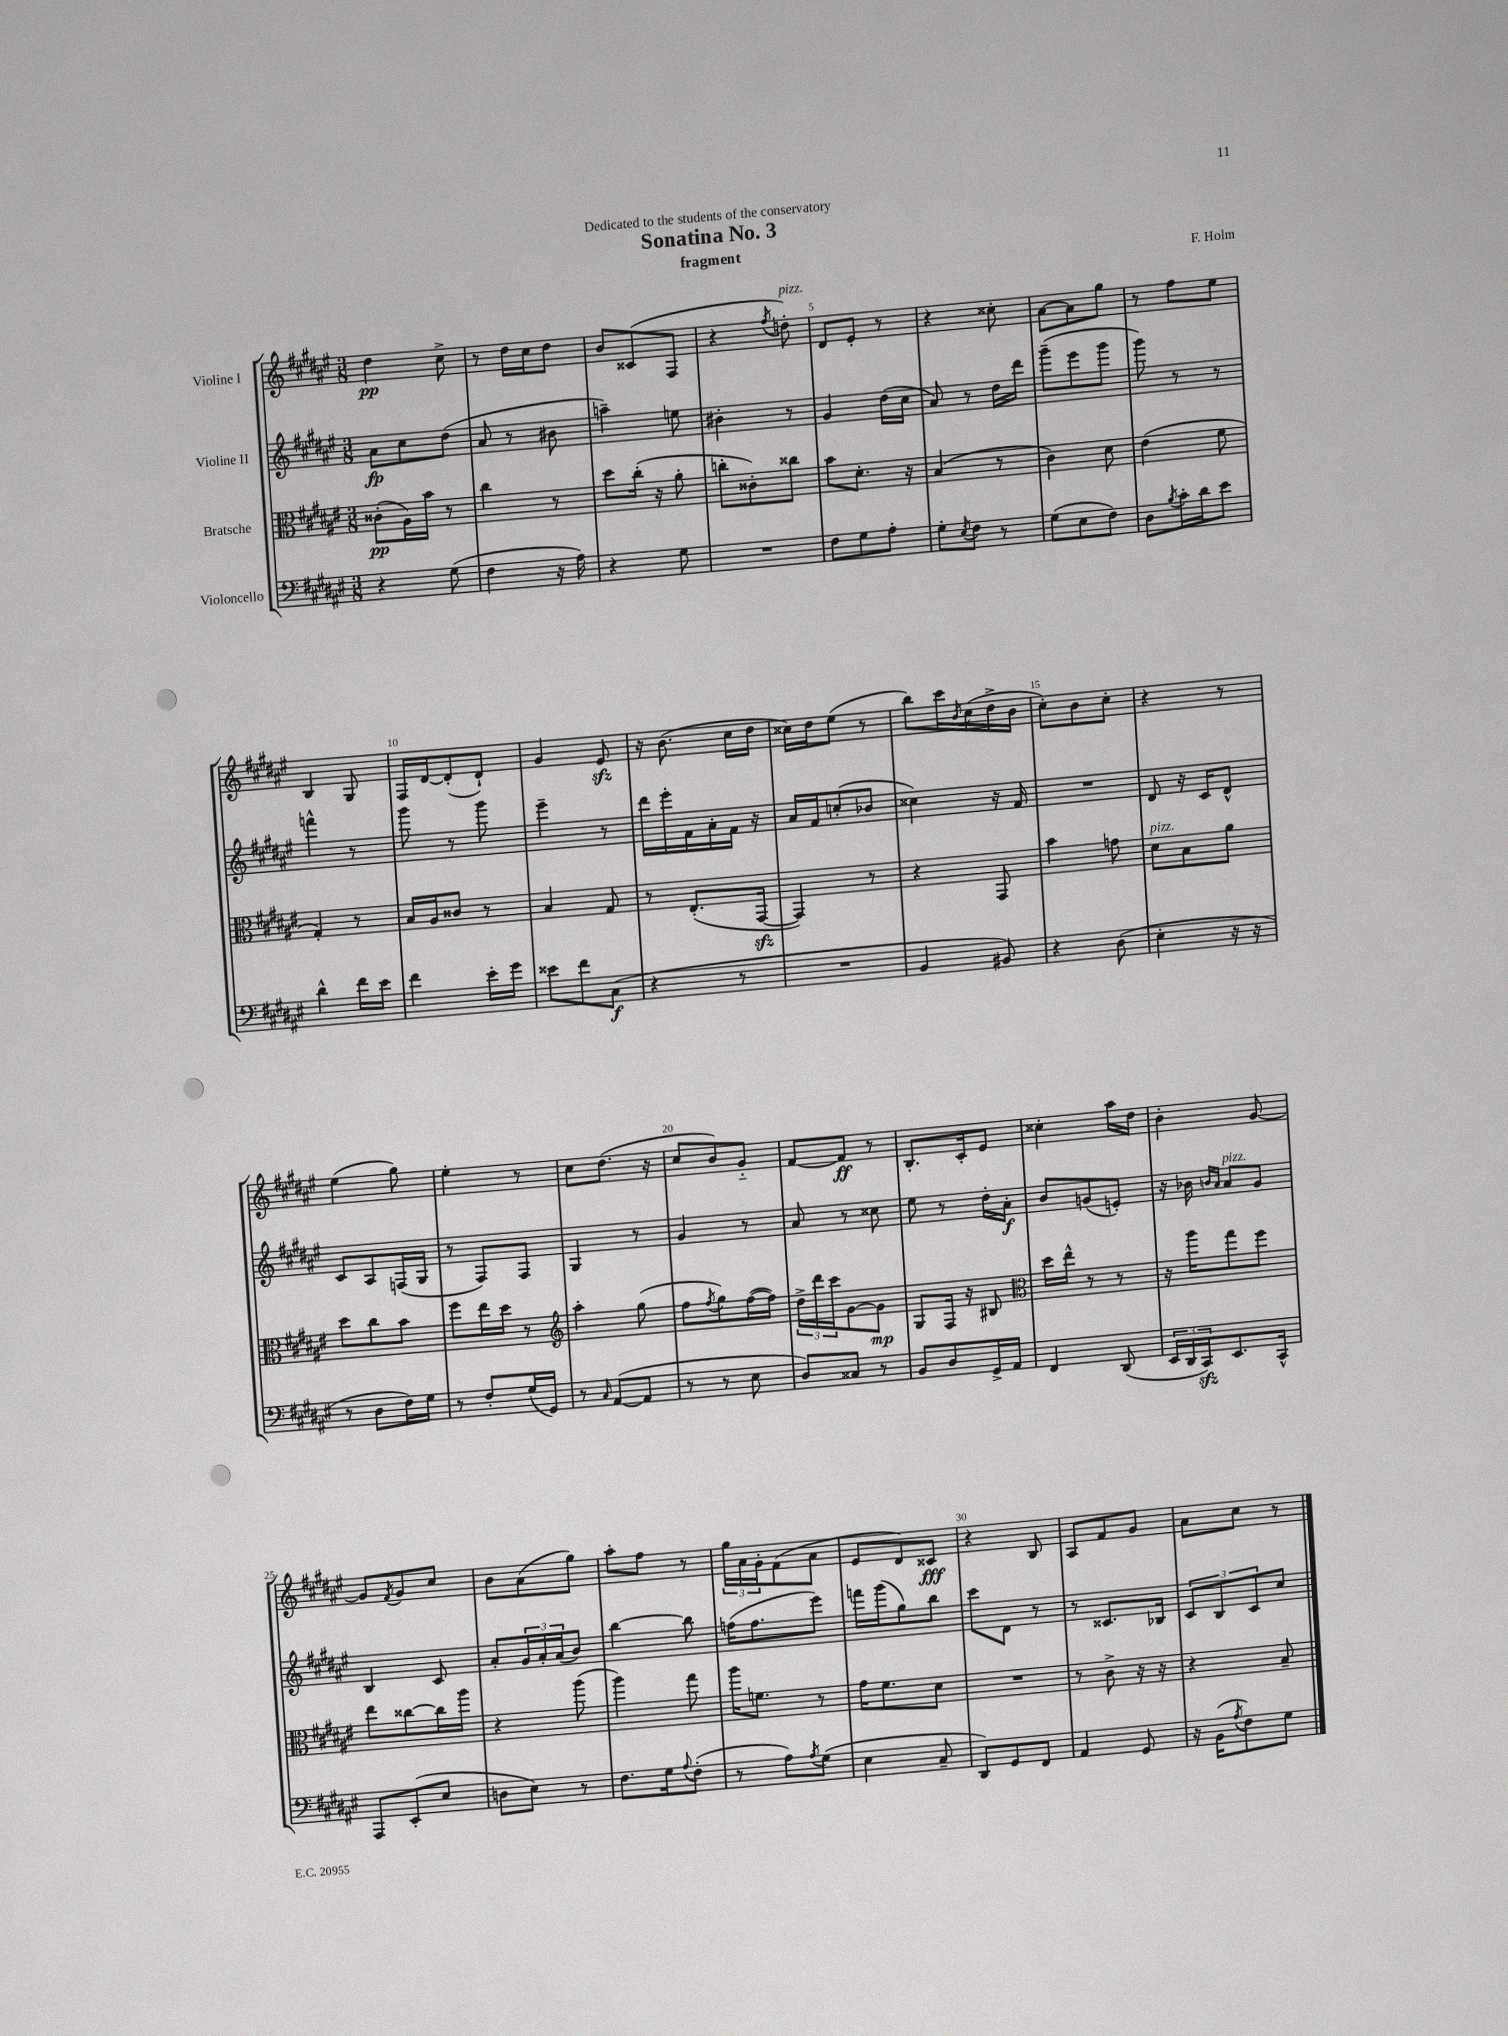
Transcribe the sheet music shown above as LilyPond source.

\header { title = "Sonatina No. 3" composer = "F. Holm" subtitle = "fragment" dedication = "Dedicated to the students of the conservatory" }
<<
\new StaffGroup <<
\new Staff = "s0" \with { instrumentName = "Violine I" } {
    \clef treble \key fis \major \numericTimeSignature \time 3/8
    dis''4\pp cis''8-> |
    r8 dis''16 cis''16 dis''8 |
    b'8 cisis'8( fis8 |
    r4 \acciaccatura { fis''8 } d''8-.^\markup { \italic "pizz." }) |
    dis'8 eis'8-. r8 |
    r4 cisis''8-. |
    ais'8~ ais'8 gis''8 |
    r8 fis''8 eis''8 |
    b4 gis8 |
    fis16 dis'16~ dis'8-.( dis'8-!) |
    gis'4 eis'8\sfz |
    r16 b'8.( cis''16 dis''16 |
    cisis''16) dis''16 eis''8( r8 |
    b''8) cis'''16 \acciaccatura { b'8 } cis''16( dis''16-> b'16 |
    cis''8-.) b'8 cis''8-. |
    r4 r8 |
    eis''4( gis''8) |
    eis''4-. r8 |
    cis''8 dis''8.( r16 |
    cis''8 b'8) gis'8-_ |
    fis'8~ fis'8\ff r8 |
    b8.-. cis'16-. eis'8 |
    cisis''4-. ais''16 dis''16 |
    b'4-. gis'8~ |
    gis'8 \acciaccatura { fis'8 } gis'8 cis''8 |
    b'8 ais'8( gis''8) |
    ais''8-. fis''8 r8 |
    \tuplet 3/2 { gis''16 ais'16 gis'16-. } fis'8( ais'8 |
    eis'8 dis'8) cisis'8\fff |
    r4 b8 |
    ais8 fis'8 gis'8 |
    ais'8 cis''8 r8 \bar "|." |
}
\new Staff = "s1" \with { instrumentName = "Violine II" } {
    \clef treble \key fis \major \numericTimeSignature \time 3/8
    ais'8\fp cis''8 dis''8( |
    ais'8 r8 bis'8 |
    a''4--) e''8 |
    bis'4-. r8 |
    gis'4 dis''16( cis''16 |
    ais'8) r8 dis''16 dis'''16 |
    gis'''8--( eis'''8 gis'''8 |
    gis'''8) r8 r8 |
    f'''4-^ r8 |
    gis'''8 r8 gis'''8 |
    eis'''4-- r8 |
    dis'''16 eis'''16-. fis'16 ais'16-. fis'16 r16 |
    ais'16 fis'16 c''8-.( bes'8 |
    cisis''4) r16 fis'16 |
    R4. |
    dis'8 r16 cis'16 dis'8-^ |
    cis'8 ais8 f16( gis16 |
    r8 fis8) fis8 |
    gis4 r8 |
    gis'4 r8 |
    ais'8 r8 cisis''8 |
    eis''8 r8 dis''16-. ais'16-.\f |
    b'8 g'8( e'8-.) |
    r16 bes'16 \grace { b'16 ais'16 } ais'8^\markup { \italic "pizz." } gis'8 |
    b4 cis'8 |
    ais'8-. \tuplet 3/2 { gis'16 ais'16-. ais'16( } b'8) |
    b''4~ b''8 |
    f''16( f''8. eis'''8) |
    f'''16 gis'''16( gis''8) b''8 |
    cis'''8 dis'8 r8 |
    r8 cisis'8. bes16 |
    \tuplet 3/2 { cis'8 b8 cis'8 } cis''8 \bar "|." |
}
\new Staff = "s2" \with { instrumentName = "Bratsche" } {
    \clef alto \key fis \major \numericTimeSignature \time 3/8
    cisis'8-.\pp( ais16) b'16 r8 |
    cis''4 r8 |
    dis''8 cis''16-.( r16 ais'8-. |
    c''8-. cisis'8-.) cisis''8 |
    b'8 dis'8.-. r16 |
    b4( r8 |
    cis'4) dis'8 |
    eis'4( fis'8 |
    gis4-.) r8 |
    b16 ais16 cisis'8 r8 |
    b4 gis8 |
    r8 eis8.-.( gis,16~\sfz |
    gis,4) r8 |
    r4 gis,8 |
    b'4 g'8 |
    dis'8^\markup { \italic "pizz." } b8 ais'8 |
    dis''8 cis''8 b'8 |
    fis''8 eis''16 dis''16 r8 |
    \clef treble ais''4-. gis''8( |
    fis''8 \acciaccatura { fis''8 } gis''8) fis''16~( fis''16) |
    \tuplet 3/2 { dis''16-> dis'''16 cis'''16 } gis'8~ gis'8\mp |
    gis8 fis16 r16 bis8 |
    \clef alto dis''16 eis''16-^ r8 r8 |
    r16 ais''16 gis''8 fis''8 |
    eis''8 cisis''8~ cisis''16 ais''16 |
    r4 ais''8( |
    ais''4) gis''8 |
    ais''16 f'8. r8 |
    gis'16 fis'8. dis'8 |
    R4. |
    r8 cis'8-> r16 r16 |
    r4 b8-- \bar "|." |
}
\new Staff = "s3" \with { instrumentName = "Violoncello" } {
    \clef bass \key fis \major \numericTimeSignature \time 3/8
    r4 gis8( |
    fis4 r16 ais16) |
    r4 gis8 |
    R4. |
    fis8 gis8 ais8-. |
    gis8-. \acciaccatura { eis8 } fis8 r8 |
    gis8( eis8 fis8) |
    dis8 \acciaccatura { b8 } cis'16-. dis'16 eis'8 |
    dis'4-^ fis'16 eis'16 |
    fis'4 eis'16-. gis'16 |
    eisis'8 fis'8 cis8\f( |
    r4 r8 |
    R4. |
    b,4 bis,8) |
    r4 dis8( |
    eis4-. r16 r16 |
    r8 dis8 fis16) gis16 |
    r8 fis8-. gis16( gis,16) |
    r8 \grace { cis16 } ais,8~( ais,8 |
    r8 r8 eis8 |
    dis8) cisis8 r8 |
    b,8 dis8 gis,16-> ais,16 |
    fis,4 dis,8( |
    \tuplet 3/2 { eis,16 dis,16 cis,16\sfz) } eis,8. cis,16-^ |
    ais,,8 eis,8-.( eis8 |
    d8 eis8) r8 |
    fis8. gis16 \appoggiatura { ais8 } fis8-.( |
    r8 ais8) \acciaccatura { ais8 } gis8( |
    eis4 cis8-- |
    dis,8) gis,8 fis,8 |
    ais,4 gis,8 |
    r16 b,16( \acciaccatura { ais8 } fis8) gis8 \bar "|." |
}
>>
>>
\layout { \context { \Score \override BarNumber.break-visibility = ##(#f #t #t) barNumberVisibility = #(every-nth-bar-number-visible 5) } }
